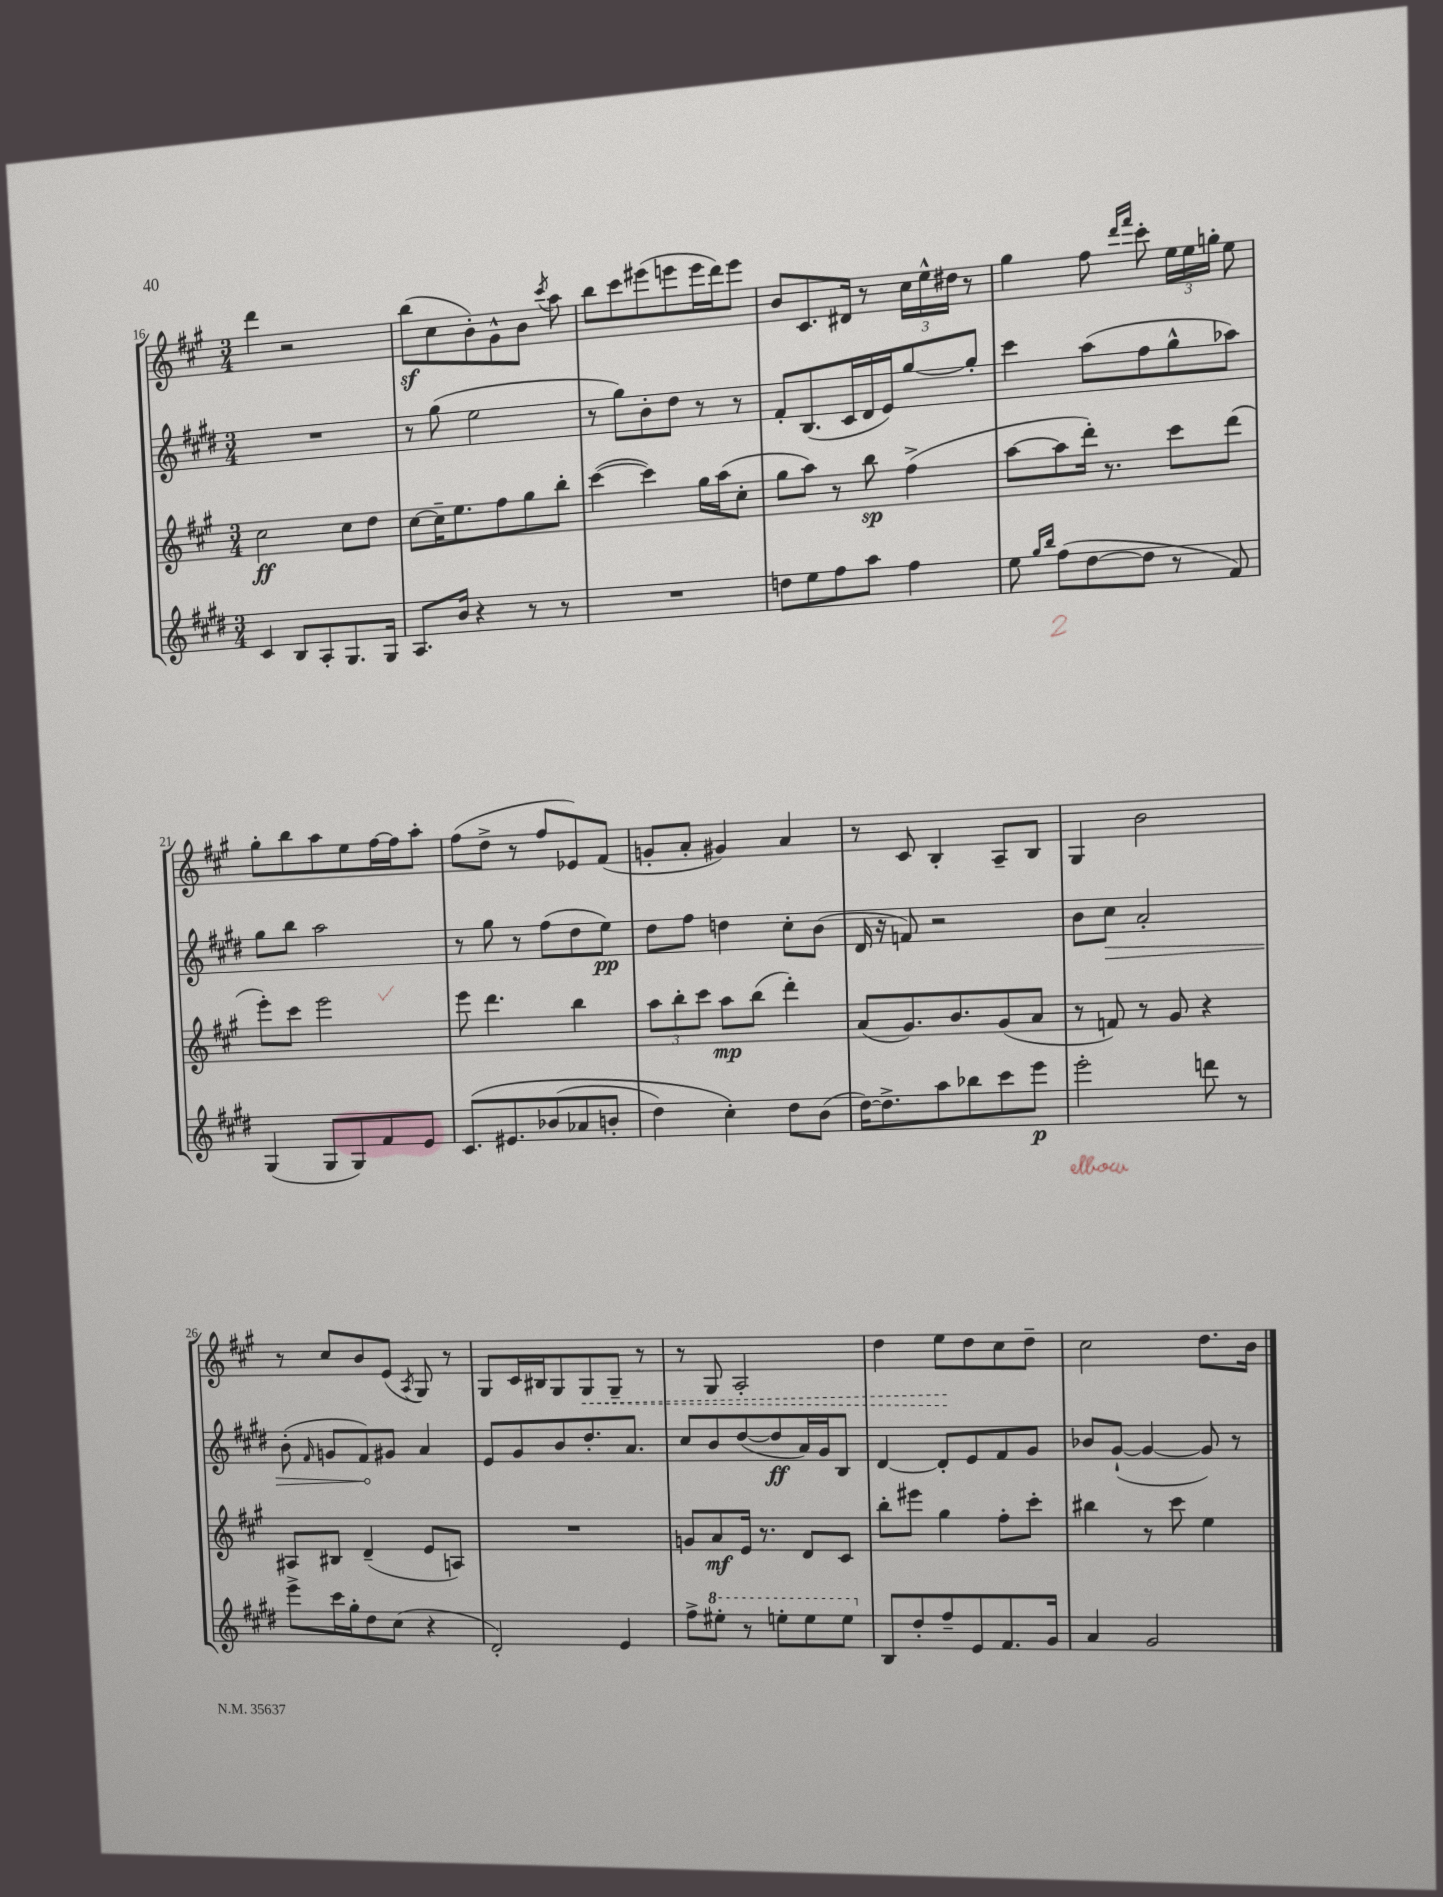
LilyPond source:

<<
\new StaffGroup <<
\new Staff = "s0" {
    \clef treble \key a \major \numericTimeSignature \time 3/4
    \autoBeamOff d'''4 r2 |
    b''8[\sf( cis''8 b'8-.) gis'8-^ b'8] \acciaccatura { cis'''8 } a''8 |
    b''8[ cis'''8 eis'''8( e'''8 e'''16 d'''16) e'''8] |
    b'8[ cis'8. dis'16] r8 \tuplet 3/2 { cis''16[ e''16-^ dis''16] } r8 |
    gis''4 fis''8 \grace { d'''16[ fis'''16] } cis'''8-. \tuplet 3/2 { e''16[ e''16 g''16]-. } e''8 |
    gis''8[-. b''8 a''8 e''8 fis''16~ fis''16 a''8]-. |
    fis''8[( d''8]-> r8 fis''8[ ees'8) fis'8]( |
    g'8[-. a'8]-. gis'4) a'4 |
    r8 cis'8 b4-. a8[-- b8] |
    gis4 b'2 |
    r8 cis''8[ b'8 e'8]( \acciaccatura { a8 } gis8) r8 |
    gis8[ cis'16 bis16 gis8 \once \override Hairpin.style = #'dashed-line gis8\< gis8]-- r8 |
    r8 gis8 a2-. |
    d''4 e''8[\! d''8 cis''8 d''8]-- |
    cis''2 d''8.[ b'16] \bar "|." |
}
\new Staff = "s1" {
    \clef treble \key e \major \numericTimeSignature \time 3/4
    \autoBeamOff R2. |
    r8 gis''8( e''2 |
    r8 gis''8[) b'8-. dis''8] r8 r8 |
    fis'8[-. b8.( cis'16 dis'16 e'16) gis''8~ gis''8]-. |
    cis'''4 a''8[( fis''8 gis''8-^ aes''8]) |
    gis''8[ b''8] a''2 |
    r8 gis''8 r8 fis''8[( dis''8 e''8]\pp) |
    dis''8[ fis''8] d''4 cis''8[-. b'8]( |
    dis'16 r16 f'8) r2 |
    b'8[ \once \override Hairpin.circled-tip = ##t cis''8]\> a'2-. |
    b'8-.( \grace { fis'16 } g'8[ fis'8\!) gis'8] a'4 |
    e'8[ gis'8 b'8 dis''8.-. a'8.] |
    cis''8[ b'8 dis''8~( dis''8\ff a'16) gis'16 b8] |
    dis'4~ dis'8[-. e'8 fis'8 gis'8] |
    bes'8[ gis'8]~-!( gis'4~ gis'8) r8 \bar "|." |
}
\new Staff = "s2" {
    \clef treble \key a \major \numericTimeSignature \time 3/4
    \autoBeamOff cis''2\ff cis''8[ d''8] |
    cis''8[~ cis''16-- e''8. fis''8 gis''8 b''8]-. |
    cis'''4~( cis'''4) gis''16[ a''16( cis''8]-. |
    gis''8[ a''8]) r8 b''8\sp fis''4->( |
    a''8[~ a''8 d'''16]-.) r8. cis'''8[ d'''8]( |
    e'''8[-.) cis'''8] e'''2 |
    e'''8 d'''4. b''4 |
    \tuplet 3/2 { a''8[ b''8-. cis'''8] } a''8[\mp b''8]( d'''4-.) |
    a'8[( gis'8.) b'8. gis'8( a'8] |
    r8 f'8) r8 gis'8 r4 |
    ais8[ bis8] d'4--( e'8[ a8]) |
    R2. |
    g'8[ a'8\mf e'16] r8. d'8[ cis'8] |
    b''8[-. eis'''8] gis''4 fis''8[-. cis'''8]-. |
    bis''4 r8 cis'''8 e''4 \bar "|." |
}
\new Staff = "s3" {
    \clef treble \key e \major \numericTimeSignature \time 3/4
    \autoBeamOff cis'4 b8[ a8-. gis8. gis16] |
    a8.[ b'16] r4 r8 r8 |
    R2. |
    d''8[ e''8 fis''8 a''8] fis''4 |
    e''8 \grace { gis''16[ b''16] } fis''8[( dis''8~ dis''8] r8 fis'8) |
    gis4( gis8[ gis8) fis'8 e'8] |
    cis'8.[\( eis'8. bes'8( aes'8 b'8]-. |
    dis''4) cis''4-.\) dis''8[ b'8]( |
    dis''16[~) dis''8.-> a''8 bes''8 cis'''8 e'''8]\p |
    e'''2-. d'''8 r8 |
    e'''8[-> cis'''16 gis''16-. dis''8 cis''8]( r4 |
    dis'2-.) e'4 |
    fis''8[-> \ottava #1 eis'''8]-. r8 e'''8[-. e'''8 e'''8] \ottava #0 |
    b8[ dis''8-. fis''8-- e'8 fis'8. gis'16] |
    a'4 gis'2 \bar "|." |
}
>>
>>
\layout { \context { \Score currentBarNumber = #16 } }
